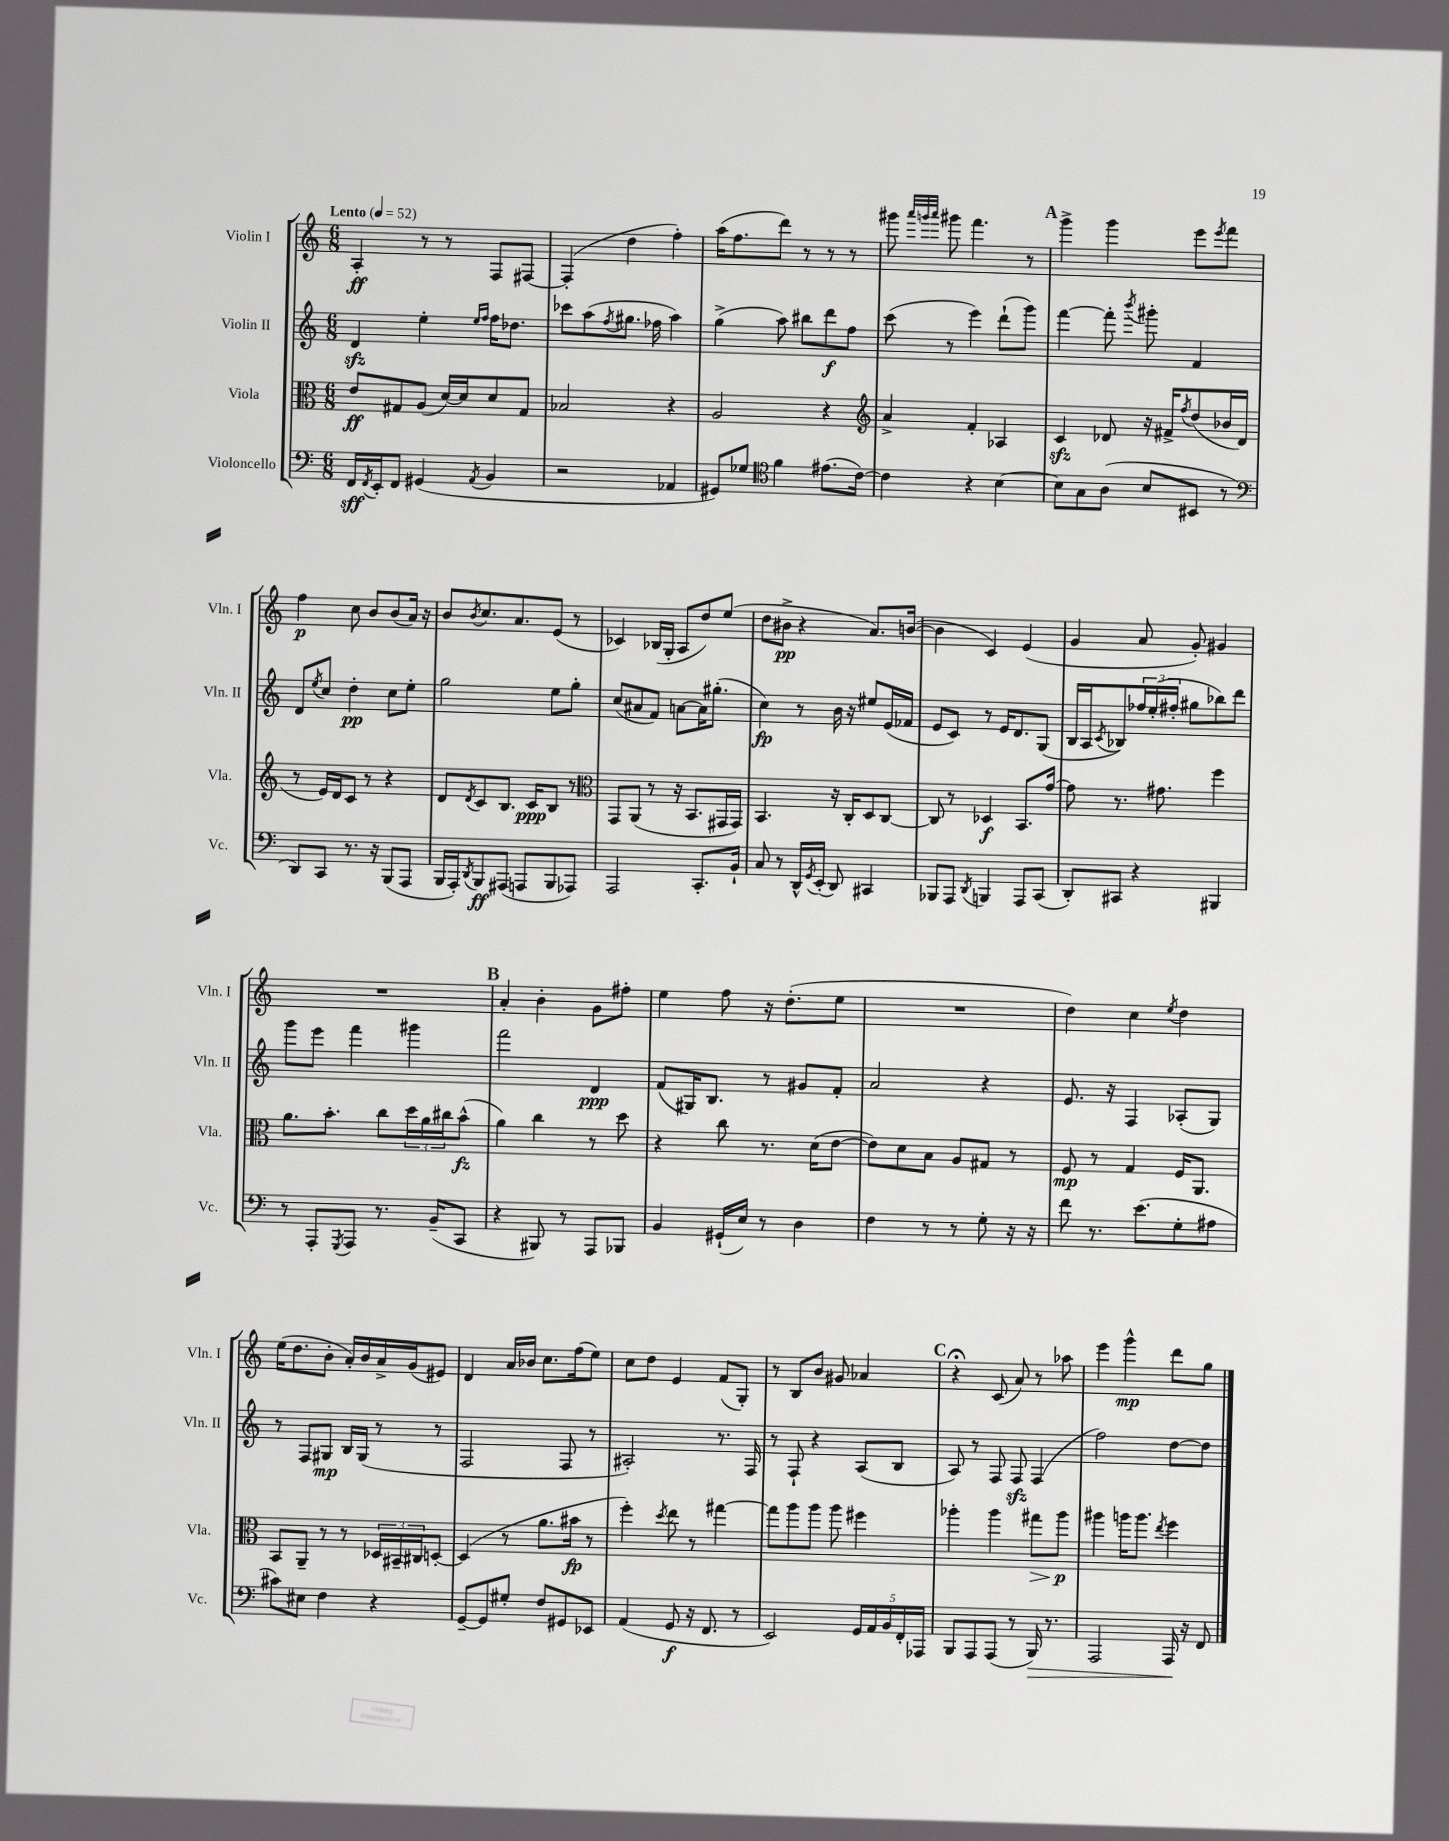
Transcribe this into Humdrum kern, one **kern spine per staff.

**kern	**kern	**kern	**kern
*staff4	*staff3	*staff2	*staff1
*clefF4	*clefC3	*clefG2	*clefG2
*k[]	*k[]	*k[]	*k[]
*M6/8	*M6/8	*M6/8	*M6/8
*MM52	*MM52	*MM52	*MM52
16FF/LL	8e/L	4d/	4A'/
8qFF/	.	.	.
16EE'/J	.	.	.
8FF/J	8G#/	.	.
(4GG#/	(8A/J	4ee'\	8r
.	[16d/LL)	.	8r
.	16d/]J	.	.
.	.	16qqee/LL	.
8qAA/	.	16qqff/JJ	.
4BB/	8d/	16ff\LK	8F/L
.	.	8.dd-\J	.
.	8G#/J	.	[8F#/J
=	=	=	=
2r	2B-/	8ccc-\L	(4F#'/]
.	.	(8aa\	.
.	.	8qff/	.
.	.	8.gg#\J	4dd\
.	.	16ff-\	.
4AA-/	4r	4aa\)	4ff'\)
=	=	=	=
8GG#/L)	2A/	(4gg^\	(16aa\LK
.	.	.	8.ff\
8G-/J	.	.	.
*clefC4	*	*	*
4f\	.	8aa\)	8ddd\J)
.	.	8bb#\L	8r
(8.e#\L	4r	8ddd\	8r
.	.	8ff\J	8r
[16c\Jk)	.	.	.
=	=	=	=
*	*clefG2	*	*
4c\]	4a^/	(8ccc\	8ggg#\
.	.	.	32qqaaa/LLL
.	.	.	32qqggg/
.	.	.	32qqaaa/JJJ
.	.	8r	8ggg#\
4r	4f'/	4eee\)	4.fff\
[4B\	4A-/	(8ddd`\L	.
.	.	8ggg\J)	8r
=	=	=	=
8B\]L	4c/	[4fff\	4ggg^\
8G\	.	.	.
(8A\J	8d-/	8fff'\]	4ggg\
.	.	8qbbb/	.
8B/L	16r	8ggg#'\	.
.	16f#^/LK	.	.
.	8qff/	.	.
8BB#/J	(8dd/	4f/	8eee\L
.	.	.	8qeee/
8r	16b-/L	.	8fff\J
.	16d-/JJ	.	.
=	=	=	=
*clefF4	*	*	*
8DD/L)	8r	8d/L	4ff\
.	.	8qee/	.
8CC/J	16e/LL)	8cc/J	.
.	16d/J	.	.
8.r	8c/J	4dd'\	8cc\
.	8r	.	8b/L
16r	.	.	.
(8BBB/L	4r	8cc\L	(8b/
8AAA/J	.	8ee'\J	16a/Jk)
.	.	.	16r
=	=	=	=
16BBB/LL	8d/L	2gg\	8b/L
16AAA'/J)	.	.	.
8qDD/	8qd/	.	8qb/
8BBB/	8c/	.	8.cc/
(8AAA#/J	8.B/J	.	.
.	.	.	8.a/
8AAA/L	.	.	.
.	16c/LK	.	.
8BBB/	8B/J	8ee\L	(8e/J
8AAA-/J)	8r	8gg'\J	8r
=	=	=	=
*	*clefC3	*	*
2AAA/	8GG/L	(8cc/L	4c-/)
.	(8AA/J	8a#/	.
.	8r	8f/J)	(16B-/LL
.	.	.	16G'/JJ
.	16r	[8a\L	8A/L
.	8.BB/L	.	.
8.CC'/L	.	16a\]K	8dd/)
.	.	(8.gg#'\J	.
.	16GG#/L	.	(8ee/J
16BB`/Jk	16GG#/JJ)	.	.
=	=	=	=
8C/	4.BB/	4cc\)	8dd\L
8r	.	.	8b#^\J
16DD^^/LL	.	8r	4r
8qGG/	.	.	.
(16EE'/JJ	.	.	.
8DD/)	16r	16b\	.
.	16C'/LK	16r	.
4CC#/	8D/	8ee#/L	8.a/L)
.	[8C/J	(16e/L	.
.	.	16f-/JJ	([16b/Jk
=	=	=	=
8BBB-/L	8C/]	8e/L	4b\]
8AAA/J	8r	8c/J)	.
8qDD/	.	.	.
4BBB/	4D-/	8r	4c/)
.	.	16e/LK	.
.	.	8.d/	.
8AAA/L	8.BB/L	.	(4e/
(8CC/J	.	(8G/J	.
.	[16g/Jk	.	.
=	=	=	=
8DD'/L)	8g\]	16B/LL	4g/
.	.	16A/J	.
.	.	8qc/	.
8CC#/J	8.r	8B-/)	.
4r	.	24ff-/L	8a/
.	.	(24ee'/	.
.	8.g#\	.	.
.	.	24ff#'/JJ	.
.	.	8gg#\L	8g'/)
4BBB#/	4ff\	8bb-\)	4g#/
.	.	8ddd\J	.
=	=	=	=
8r	8.a\L	8ggg\L	2.r
8AAA'/L	.	8eee\J	.
.	8.b'\J	.	.
8qGGG/	.	.	.
8AAA/J	.	4fff\	.
8.r	8cc\L	.	.
.	24dd\L	4ggg#\	.
.	24a\	.	.
(16BB~/LK	.	.	.
.	24cc#\J	.	.
8CC/J	(8b^^\J	.	.
=	=	=	=
4r	4a\)	2fff\	4a'/
8BBB#/)	4cc\	.	4b'\
8r	.	.	.
8AAA/L	8r	4d/	8g\L
8BBB-/J	8dd\	.	8ff#'\J
=	=	=	=
4BB/	4r	(8f/L	4ee\
.	.	16G#/K)	.
.	.	8.B/J	.
(16GG#`/LL	8cc\	.	8ff\
16E/JJ)	.	.	.
8r	8.r	8r	16r
.	.	.	(8.dd'\L
4D\	.	8g#/L	.
.	(16d\LK	.	.
.	[8e\J	8f'/J	8ee\J
=	=	=	=
4F\	8e\]L)	2a/	2.r
.	8d\	.	.
8r	8B\J	.	.
8r	8A/L	.	.
8G'\	8G#/J	4r	.
16r	8r	.	.
16r	.	.	.
=	=	=	=
8f\	8F/	8.e/	4dd\)
8.r	8r	.	.
.	.	16r	.
.	4G/	4F/	4cc\
(8.e\L	.	.	.
.	.	.	8qee/
8G'\	16F/LK	(8A-'/L	4dd\
.	8.AA/J	.	.
8A#\J	.	8G/J)	.
=	=	=	=
8c#\L)	8BB/L	8r	(16ee\LK
.	.	.	8.dd\
8E#\J	8AA~/J	8F/L	.
4F\	8r	8G#/J	8b'\J
.	8r	16B/LL	16a'/LL)
.	.	(16G#/JJ	16b/
4r	24D-/LL	8r	16a^/
.	24BB#~/	.	.
.	.	.	(16g/J
.	24C#/J	.	.
.	[8D'/J	8r	8e#/J)
=	=	=	=
[8GG~/L	(4D/]	2F/	4d/
8GG/]	.	.	.
8G#'/J	8r	.	16a/LL
.	.	.	16b-/JJ
8F/L	8.a\L	.	8.cc\L
8GG#/	.	8F/	.
.	16b#\Jk	.	(16ff\k
8EE-/J	8r	8r	8ee\J)
=	=	=	=
(4AA/	4ff'\)	2A#'/)	8cc\L
.	.	.	8dd\J
.	8qdd/	.	.
8GG/	8ee\	.	4e/
16r	8r	.	.
8.FF/	.	.	.
.	[4gg#\	8.r	(8f/L
8r	.	.	8G'/J)
.	.	16F/	.
=	=	=	=
2EE/)	8gg#\]L	8r	8r
.	8aa\	8F`/	8B/L
.	8aa\J	4r	8b/J
.	8aa\	.	8g#/
20GG/LL	4ff#\	(8A/L	4a-/
20AA/	.	.	.
20BB/	.	.	.
.	.	8B/J	.
20FF'/	.	.	.
20AAA-/JJ	.	.	.
=	=	=	=
8BBB/L	4aa-'\	8A/)	4r;
8AAA/	.	8r	.
(8AAA/J	4aa-\	8F/	(8c/
8r	.	8F/	8a/)
16BBB/)	8gg#\L	(4F/	8r
8.r	.	.	.
.	8aa-\J	.	8aa-\
=	=	=	=
2AAA/	4aa#\	2ff\)	4eee\
.	16aa\LK	.	4ggg^^\
.	8.aa\J	.	.
.	8qee/	.	.
16AAA/	4ff\	[8dd\L	8ddd\L
16r	.	.	.
8FF/	.	8dd\]J	8gg\J
==	==	==	==
*-	*-	*-	*-
